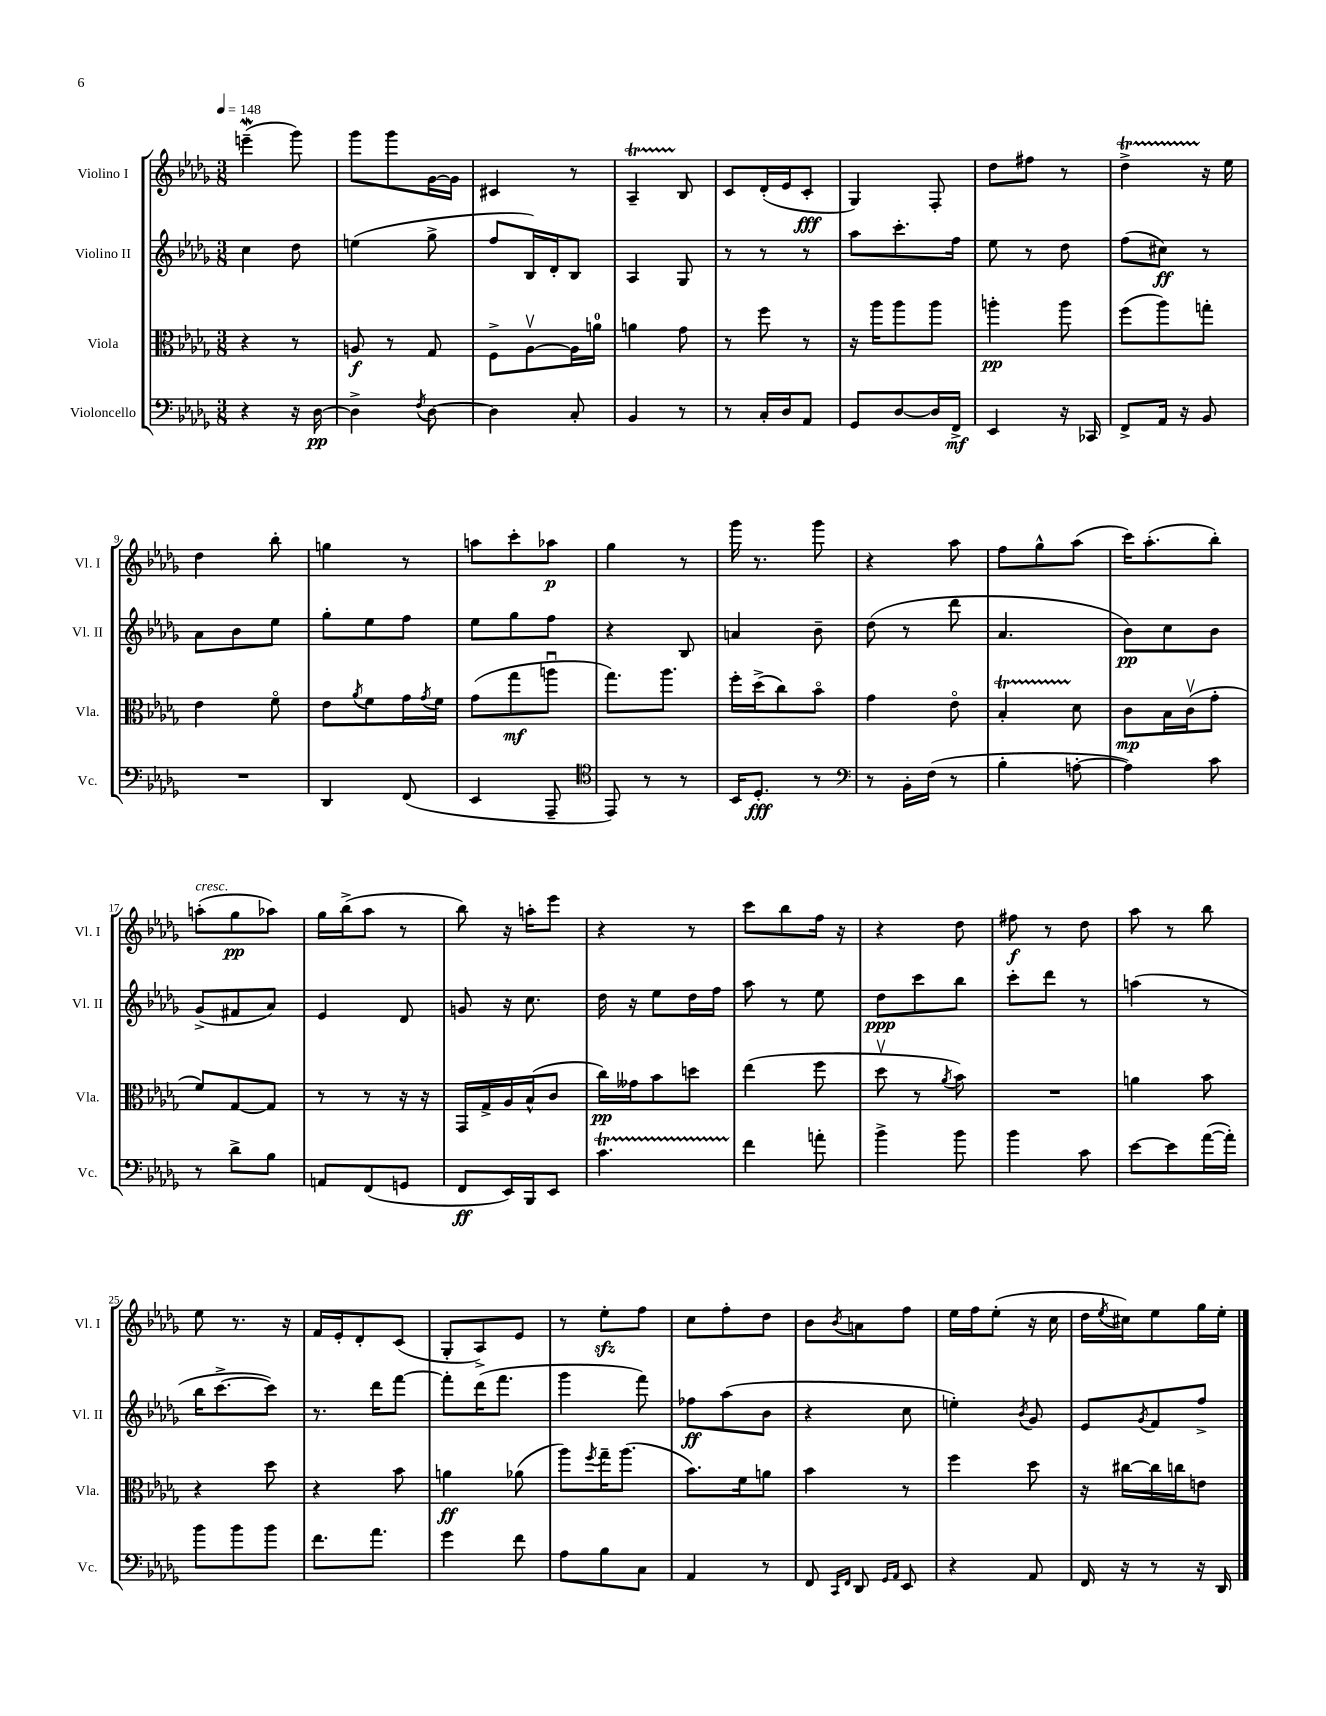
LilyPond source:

<<
\new StaffGroup <<
\new Staff = "s0" \with { instrumentName = "Violino I" shortInstrumentName = "Vl. I" } {
    \clef treble \key des \major \numericTimeSignature \time 3/8 \tempo 4 = 148
    e'''4--\mordent( ges'''8) |
    ges'''8 ges'''8 ges'16~ ges'16 |
    cis'4 r8 |
    aes4--\startTrillSpan bes8\stopTrillSpan |
    c'8 des'16-.( ees'16 c'8-.\fff |
    ges4) f8-. |
    des''8 fis''8 r8 |
    des''4->\startTrillSpan r16\stopTrillSpan ees''16 |
    des''4 bes''8-. |
    g''4 r8 |
    a''8 c'''8-. aes''8\p |
    ges''4 r8 |
    ges'''16 r8. ges'''8 |
    r4 aes''8 |
    f''8 ges''8-^ aes''8( |
    c'''16) aes''8.-.( bes''8-.) |
    a''8-.^\markup { \italic "cresc." }( ges''8\pp aes''8) |
    ges''16 bes''16->( aes''8 r8 |
    bes''8) r16 a''16-. ees'''8 |
    r4 r8 |
    c'''8 bes''8 f''16 r16 |
    r4 des''8 |
    fis''8\f r8 des''8 |
    aes''8 r8 bes''8 |
    ees''8 r8. r16 |
    f'16 ees'16-. des'8-. c'8( |
    ges8-. aes8->) ees'8 |
    r8 ees''8-.\sfz f''8 |
    c''8 f''8-. des''8 |
    bes'8 \acciaccatura { bes'8 } a'8 f''8 |
    ees''16 f''16 ees''8-.( r16 c''16 |
    des''16 \acciaccatura { ees''8 } cis''16) ees''8 ges''16 ees''16-. \bar "|." |
}
\new Staff = "s1" \with { instrumentName = "Violino II" shortInstrumentName = "Vl. II" } {
    \clef treble \key des \major \numericTimeSignature \time 3/8
    c''4 des''8 |
    e''4( ges''8-> |
    f''8 bes16) des'16-. bes8 |
    aes4 ges8 |
    r8 r8 r8 |
    aes''8 c'''8.-. f''16 |
    ees''8 r8 des''8 |
    f''8( cis''8\ff) r8 |
    aes'8 bes'8 ees''8 |
    ges''8-. ees''8 f''8 |
    ees''8 ges''8 f''8 |
    r4 bes8 |
    a'4 bes'8-- |
    des''8( r8 des'''8 |
    aes'4. |
    bes'8\pp) c''8 bes'8 |
    ges'8->( fis'8 aes'8) |
    ees'4 des'8 |
    g'8 r16 c''8. |
    des''16 r16 ees''8 des''16 f''16 |
    aes''8 r8 ees''8 |
    des''8\ppp c'''8 bes''8 |
    c'''8-. des'''8 r8 |
    a''4( r8 |
    bes''16 c'''8.~-> c'''8) |
    r8. des'''16 f'''8~ |
    f'''8-. des'''16( f'''8. |
    ges'''4 f'''8) |
    fes''8\ff aes''8( bes'8 |
    r4 c''8 |
    e''4-.) \acciaccatura { bes'8 } ges'8 |
    ees'8 \acciaccatura { ges'8 } f'8 f''8-> \bar "|." |
}
\new Staff = "s2" \with { instrumentName = "Viola" shortInstrumentName = "Vla." } {
    \clef alto \key des \major \numericTimeSignature \time 3/8
    r4 r8 |
    a8\f r8 ges8 |
    f8-> aes8~\upbow aes16 a'16-0 |
    a'4 ges'8 |
    r8 f''8 r8 |
    r16 aes''16 aes''8 aes''8 |
    a''4-.\pp a''8 |
    f''8( aes''8) g''8-. |
    ees'4 f'8\flageolet |
    ees'8 \acciaccatura { aes'8 } f'8 ges'16 \acciaccatura { ges'8 } f'16 |
    ges'8( ges''8\mf a''8\downbow |
    ges''8.) aes''8. |
    f''16-. des''16->( c''8) bes'8\flageolet |
    ges'4 ees'8\flageolet |
    bes4-.\startTrillSpan des'8\stopTrillSpan |
    c'8\mp bes16 c'16\upbow( ges'8-. |
    f'8) ges8~ ges8 |
    r8 r8 r16 r16 |
    ges,16 ges16-> aes16 bes16-^( c'8 |
    c''16\pp) geses'16 bes'8 d''8 |
    ees''4( f''8 |
    des''8\upbow r8 \acciaccatura { aes'8 } bes'8) |
    R4. |
    a'4 bes'8 |
    r4 des''8 |
    r4 bes'8 |
    a'4\ff aes'8( |
    aes''8) \acciaccatura { f''8 } ges''16-- aes''8.( |
    bes'8.) f'16 a'8 |
    bes'4 r8 |
    f''4 des''8 |
    r16 cis''16~ cis''16 c''16 e'8 \bar "|." |
}
\new Staff = "s3" \with { instrumentName = "Violoncello" shortInstrumentName = "Vc." } {
    \clef bass \key des \major \numericTimeSignature \time 3/8
    r4 r16 des16~\pp |
    des4-> \acciaccatura { f8 } des8~ |
    des4 c8-. |
    bes,4 r8 |
    r8 c16-. des16 aes,8 |
    ges,8 des8~ des16 f,16->\mf |
    ees,4 r16 ces,16 |
    f,8-> aes,16 r16 bes,8 |
    R4. |
    des,4 f,8( |
    ees,4 aes,,8-- |
    \clef tenor ees,8) r8 r8 |
    bes,16 des8.-.\fff r8 |
    \clef bass r8 bes,16-. f16( r8 |
    bes4-. a8~-. |
    a4) c'8 |
    r8 des'8-> bes8 |
    a,8 f,8( g,8 |
    f,8\ff ees,16) bes,,16 ees,8 |
    c'4.\startTrillSpan |
    f'4\stopTrillSpan a'8-. |
    bes'4-> bes'8 |
    bes'4 c'8 |
    ees'8~ ees'8 aes'16~( aes'16-.) |
    bes'8 bes'8 bes'8 |
    f'8. aes'8. |
    ges'4 f'8 |
    aes8 bes8 c8 |
    aes,4 r8 |
    f,8 \grace { c,16 f,16 } des,8 \grace { ges,16 aes,16 } ees,8 |
    r4 aes,8 |
    f,16 r16 r8 r16 des,16 \bar "|." |
}
>>
>>
